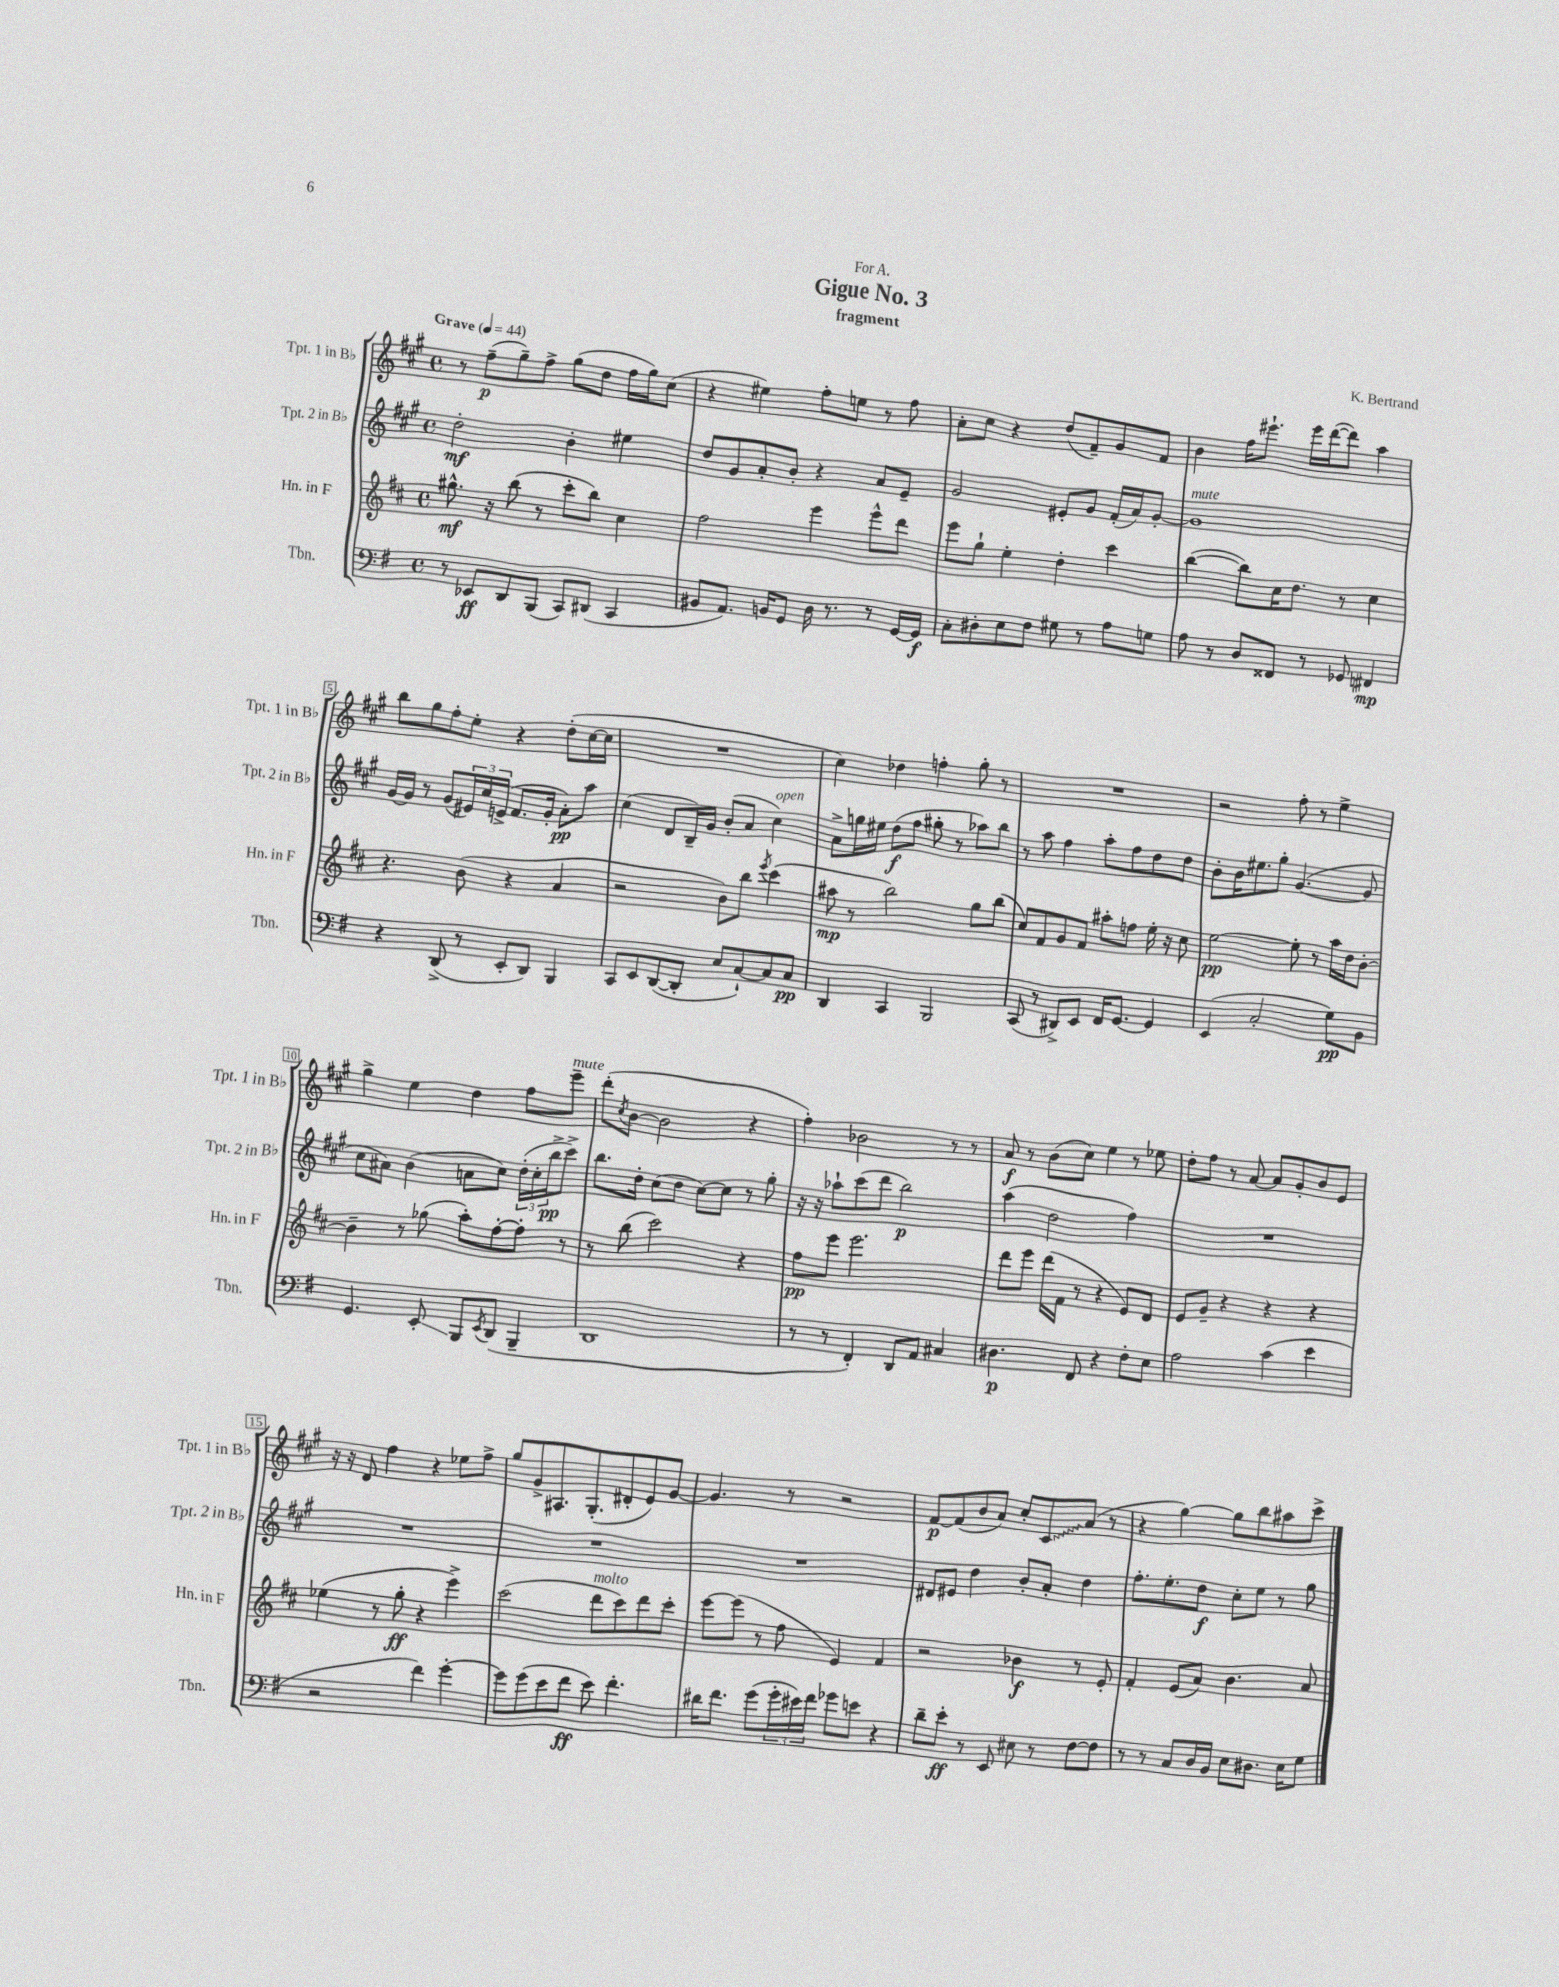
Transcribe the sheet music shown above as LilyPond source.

\header { title = "Gigue No. 3" composer = "K. Bertrand" subtitle = "fragment" dedication = "For A." }
<<
\new StaffGroup <<
\new Staff = "s0" \with { instrumentName = "Tpt. 1 in Bb" shortInstrumentName = "Tpt. 1 in Bb" } {
    \clef treble \key a \major \defaultTimeSignature \time 4/4 \tempo "Grave" 4 = 44
    r8 fis''8--\p( gis''8--) fis''8-> gis''8( d''8 fis''16 gis''16) cis''8( |
    r4 eis''4) fis''8-. e''8 r8 fis''8 |
    a'8-. cis''8 r4 d''8( fis'8--) gis'8 fis'8 |
    b'4 fis''16 eis'''8.-! eis'''16 d'''16~( d'''8) a''4 |
    b''8 gis''8 fis''8-. e''8-. r4 d''8-.( cis''16~ cis''16 |
    R1 |
    cis''4) des''4 f''4-. gis''8-. r8 |
    R1 |
    r2 fis''8-. r8 e''4-> |
    gis''4-> e''4 d''4 fis''8 e'''8--^\markup { \italic "mute" } |
    d'''8-.( \acciaccatura { cis''8 } b'8~ b'2 r4 |
    fis''4-.) bes'2 r8 r8 |
    a'8\f r8 b'8( cis''8) e''4 r8 ees''8 |
    d''8-. fis''8 r8 a'8~ a'8 gis'8-. b'8 e'8 |
    r16 r16 d'8 fis''4 r4 ees''8 fis''8-> |
    gis''8 gis'8-> ais8. gis8.-.( dis'8-. e'8) gis'8~ |
    gis'4. r8 r2 |
    fis'8~\p fis'8( b'8 a'8) cis''8-. \once \override Glissando.style = #'zigzag cis'8\glissando a'8( r8 |
    r4 gis''4~) gis''8 b''8 ais''8 cis'''8-> \bar "|." |
}
\new Staff = "s1" \with { instrumentName = "Tpt. 2 in Bb" shortInstrumentName = "Tpt. 2 in Bb" } {
    \clef treble \key a \major \defaultTimeSignature \time 4/4
    d''2-.\mf b'4-. eis''4 |
    d''8 gis'8 a'8-. b'8-. r4 a'8 e'8-- |
    gis'2 eis'8-. gis'8 fis'16-.( a'16) gis'8~-. |
    gis'1^\markup { \italic "mute" } |
    gis'16~ gis'16 r8 gis'8( \tuplet 3/2 { eis'16) cis''16 e'16->( } fis'8. gis'16-. a'8-.\pp) a''8 |
    cis''4( d'8 b16--) gis'16 b'8-.( a'8 cis''4^\markup { \italic "open" }) |
    a'8-> g''16 eis''16 d''8\f( fis''8 gis''8-. r8 aes''8) b''8 |
    r8 a''8 fis''4 a''8-. fis''8 d''8 d''8 |
    b'8-. b'16 eis''8. gis''8-. gis'4.~( gis'8 |
    cis''8 ais'8) b'4( a'8 cis''8) \tuplet 3/2 { d''16-.( cis''16-. b''16->\pp } cis'''8->) |
    b''8. d''16-. cis''8( d''8 cis''8~) cis''8 r8 gis''8-. |
    r16 r16 aes''8-! cis'''8( d'''8 b''2\p) |
    a''4( d''2 fis''4) |
    R1 |
    R1 |
    R1 |
    R1 |
    dis'8 eis'8 d''4 b'8-. a'8-. d''4 |
    fis''8.-. e''8.-. d''8\f cis''8-. e''8 r8 gis''8 \bar "|." |
}
\new Staff = "s2" \with { instrumentName = "Hn. in F" shortInstrumentName = "Hn. in F" } {
    \clef treble \key d \major \defaultTimeSignature \time 4/4
    gis''8.-^\mf r16 b''8( r8 cis'''8-. b''8) cis''4 |
    fis''2 e'''4 e'''8-^ d'''8 |
    e'''8 g''8-! e''4-. d''4-. cis'''4 |
    b''4~( b''8) cis''16 d''8. r8 cis''4 |
    r4. b'8( r4 a'4 |
    r2 b'8) b''8 \acciaccatura { e'''8 } cis'''4( |
    ais''8\mp r8 b''2) g''8 b''8( |
    cis''8) fis'8 g'8 fis'8 ais''8-. f''8 e''16-. r16 cis''8 |
    e''2~\pp e''8-. r8 a''16 d''16 b'8~-. |
    b'4-- r8 ges''8( a''8-.) fis''8~-. fis''8-. r8 |
    r8 b''8( cis'''2) r4 |
    fis''8\pp e'''8 e'''2. |
    d'''8 e'''8 d'''16( fis'16 r8 r4 e'8) d'8 |
    e'8 g'8-- r4 r4 r4 |
    ees''4( r8 g''8-.\ff r4 e'''4->) |
    cis'''2( d'''8^\markup { \italic "molto" } cis'''8) d'''8 cis'''8-. |
    e'''8~ e'''8( r8 fis''8 e'4) fis'4 |
    r2 bes'4\f r8 e'8-. |
    fis'4-. e'8( a'8) b'4. a'8 \bar "|." |
}
\new Staff = "s3" \with { instrumentName = "Tbn." shortInstrumentName = "Tbn." } {
    \clef bass \key g \major \defaultTimeSignature \time 4/4
    r8 ees,8\ff d,8 b,,8( c,8) dis,8( c,4 |
    bis,8 a,8.) b,16 g,8 d16 r8. r8 g,16~ g,16\f |
    c8-. dis8-. e8 fis8 gis8 r8 a8 g8 |
    a8 r8 d8 fisis,8 r8 ges,8 fis,4\mp |
    r4 d,8->( r8 e,8-. d,8) b,,4 |
    c,8 e,8 d,8~( d,8-. e8 c8~-!) c8 c8\pp |
    d,4 c,4 b,,2 |
    c,8( r8 dis,8->) e,8 fis,16 g,8.~ g,4 |
    e,4( c2-. g8\pp) b,8 |
    g,4. e,8-.\glissando b,,8 \acciaccatura { e,8 } d,8( b,,4-- |
    d,1 |
    r8 r8 fis,4-.) d,8 a,8 cis4 |
    dis4.\p fis,8 r4 fis8-. e8 |
    a2 c'4( e'4 |
    r2 fis'4) g'4~-. |
    g'8 g'8( e'8 fis'8\ff e'8) fis'4.-. |
    dis'16 fis'8. g'8( \tuplet 3/2 { g'16-. eis'16) fis'16 } ges'8 e'8 r4 |
    d'8-- e'8-.\ff r8 e,8 eis8 r8 fis8~ fis8 |
    r8 r8 c8 d16 b,16 e8 dis8. e16 g8 \bar "|." |
}
>>
>>
\layout { \context { \Score \override BarNumber.stencil = #(make-stencil-boxer 0.1 0.3 ly:text-interface::print) } }
